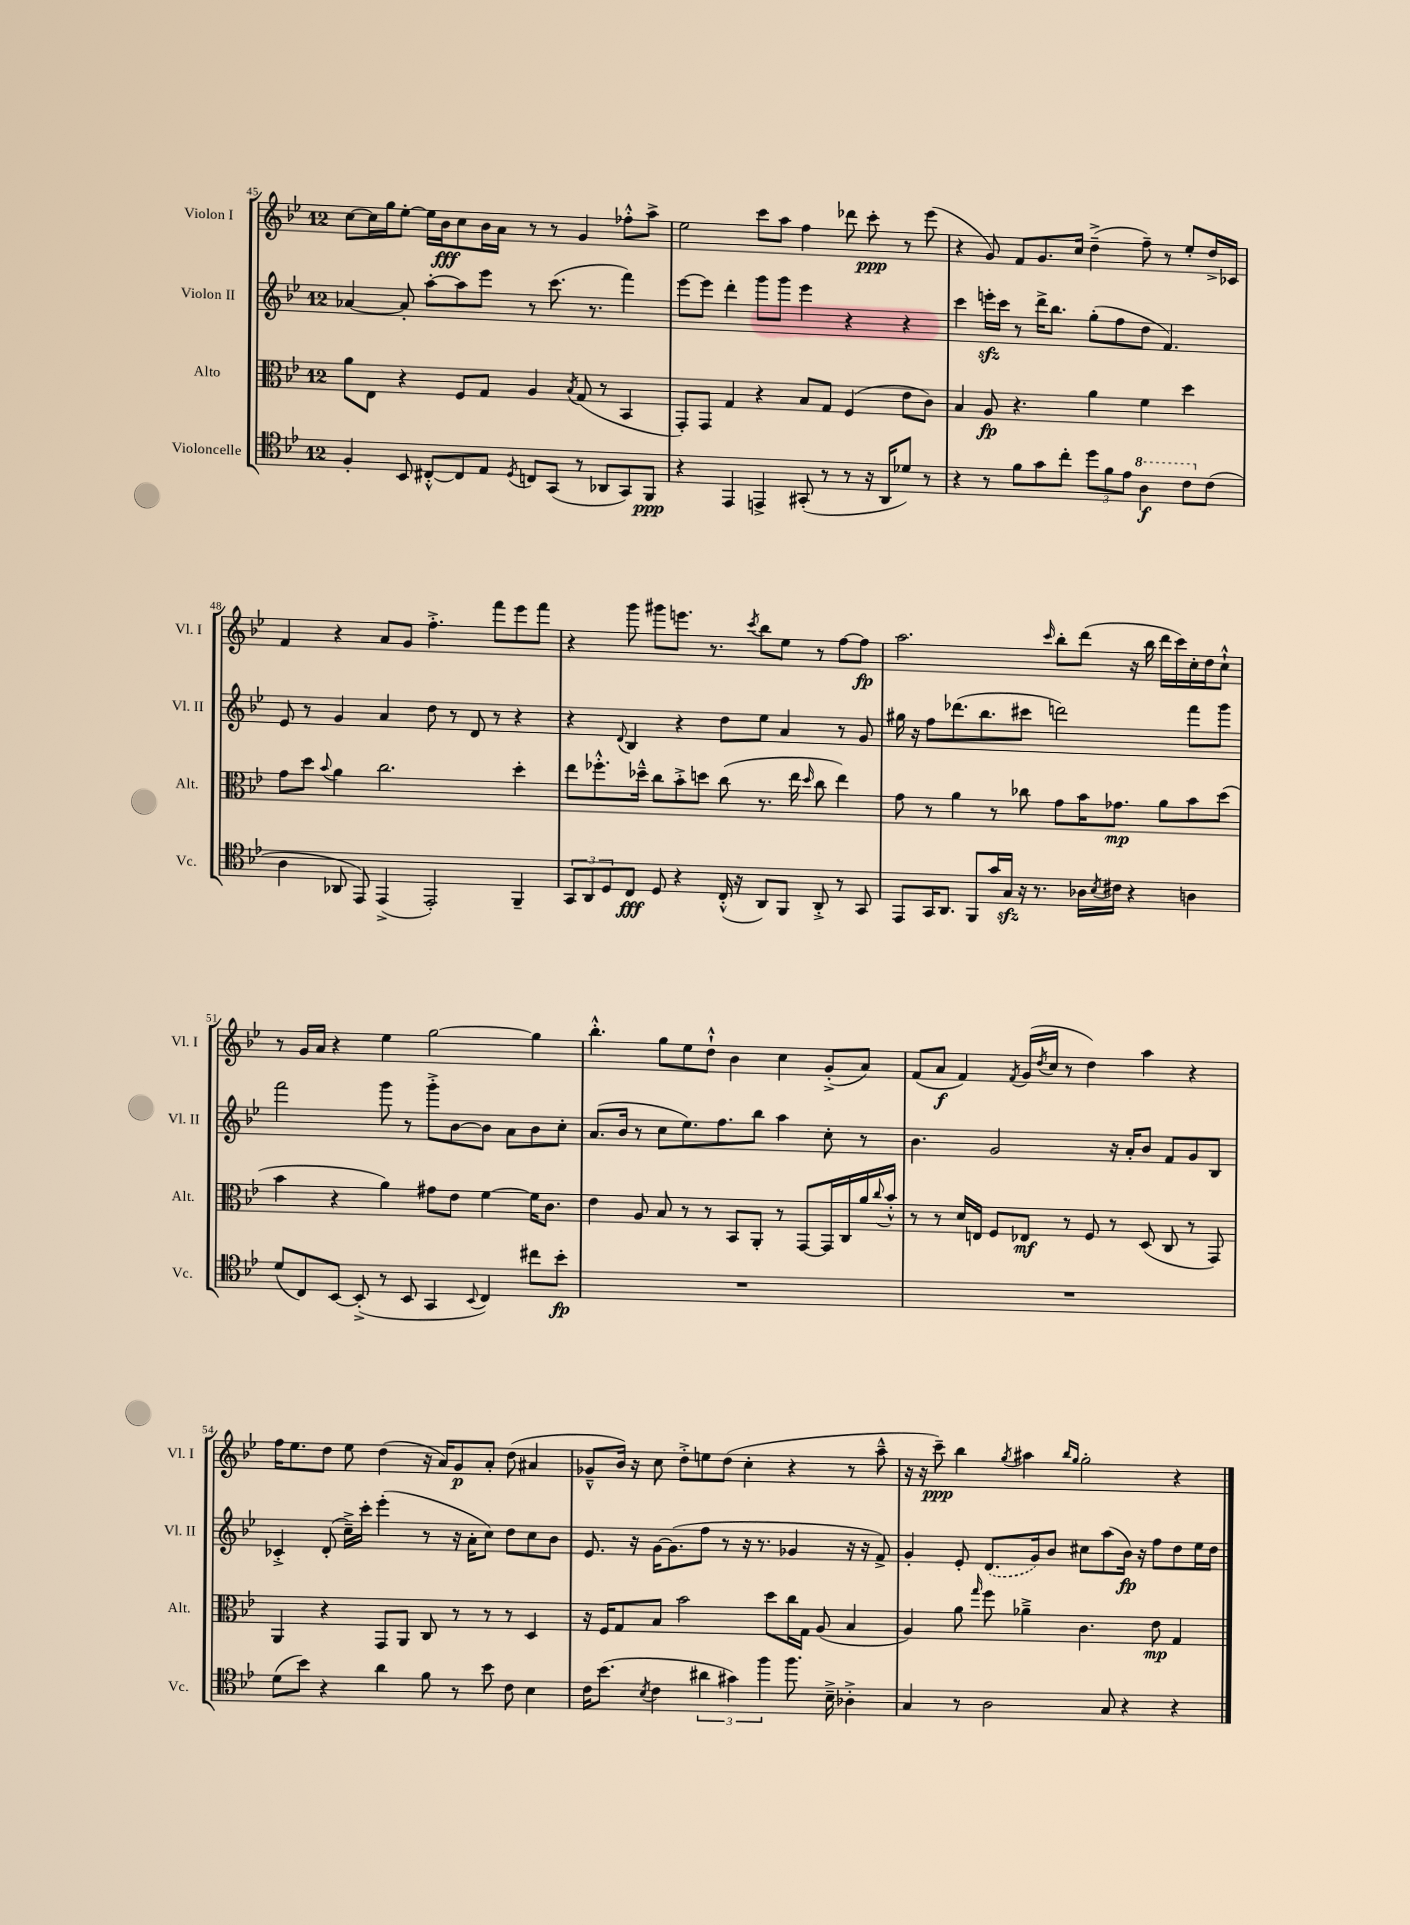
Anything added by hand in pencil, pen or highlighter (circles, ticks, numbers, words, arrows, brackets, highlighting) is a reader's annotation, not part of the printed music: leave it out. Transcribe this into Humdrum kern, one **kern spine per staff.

**kern	**dynam	**kern	**dynam	**kern	**dynam	**kern	**dynam
*part4	*part4	*part3	*part3	*part2	*part2	*part1	*part1
*staff4	*staff4	*staff3	*staff3	*staff2	*staff2	*staff1	*staff1
*I"Violoncelle	*	*I"Alto	*	*I"Violon II	*	*I"Violon I	*
*I'Vc.	*	*I'Alt.	*	*I'Vl. II	*	*I'Vl. I	*
*clefC4	*	*clefC3	*	*clefG2	*	*clefG2	*
*k[b-e-]	*	*k[b-e-]	*	*k[b-e-]	*	*k[b-e-]	*
*M12/8	*	*M12/8	*	*M12/8	*	*M12/8	*
=45	=45	=45	=45	=45	=45	=45	=45
4F'/	.	8a\L	.	[4a-X/	.	[8cc\L	.
.	.	8E-\J	.	.	.	16cc\L]	.
.	.	.	.	.	.	16gg\J	.
8BB-/	.	4r	.	8a-'/]	.	[8ee-'\J	.
[8C#X'^^/L	.	.	.	[8aa'\L	.	16ee-\LL]	.
.	.	.	.	.	.	16b-\J	fff
8C#/]	.	8F/L	.	8aa\]	.	8cc\	.
8E-/J	.	8G/J	.	8eee-\J	.	16b-\L	.
.	.	.	.	.	.	16a\JJ	.
8qD/	.	.	.	.	.	.	.
8Cn/L	.	4A/	.	8r	.	8r	.
(8GG/J	.	.	.	(8.ccc\	.	8r	.
.	.	8qB-/	.	.	.	.	.
8r	.	(8G/	.	.	.	4g/	.
.	.	.	.	8.r	.	.	.
8AA-X/L	.	8r	.	.	.	.	.
8GG/)	.	4BB-/	.	4fff\)	.	8ff-X'^^\L	.
8FF/J	ppp	.	.	.	.	8aa^\J	.
=46	=46	=46	=46	=46	=46	=46	=46
4r	.	8GG'/L)	.	[8eee-\L	.	2ee-\	.
.	.	8GG/J	.	8eee-\J]	.	.	.
4EE-/	.	4G/	.	4ddd'\	.	.	.
4EEn^/	.	4r	.	8ggg\L	.	8ccc\L	.
.	.	.	.	8ggg\J	.	8aa\J	.
(8GG#X'/	.	8B-/L	.	4eee-\	.	4ff\	.
8r	.	8G/J	.	.	.	.	.
8r	.	(4F/	.	4r	.	8ddd-X\	.
16r	.	.	.	.	.	8ccc'\	ppp
16AA/KL	.	.	.	.	.	.	.
8d-X/J)	.	8e-\L	.	4r	.	8r	.
8r	.	8c\J)	.	.	.	(8eee-\	.
=47	=47	=47	=47	=47	=47	=47	=47
4r	.	4B-/	.	4ccc\	.	4r	.
8r	.	8A/	fp	16eeenzz'\LL	.	8g/)	.
.	.	.	.	16ccc\JJ	.	.	.
8f\L	.	4.r	.	8r	.	8f/L	.
8g\	.	.	.	16ddd^\KL	.	8.g/	.
.	.	.	.	8.bb-\J	.	.	.
8cc'\J	.	.	.	.	.	.	.
.	.	.	.	.	.	16cc/Jk	.
12dd\L	.	4a\	.	(8gg'\L	.	(4dd~^\	.
12f\	.	.	.	.	.	.	.
.	.	.	.	8ff\	.	.	.
12e-\J	.	.	.	.	.	.	.
*8va	*	*	*	*	*	*	*
4a\	f	4f\	.	8dd\J	.	8ff~\)	.
.	.	.	.	4.f/)	.	8r	.
8cc\L	.	4dd\	.	.	.	8ee-'/L	.
*X8va	*	*	*	*	*	*	*
(8c\J	.	.	.	.	.	16dd^/L	.
.	.	.	.	.	.	16c-X/JJ	.
!!LO:LB:g=z
=48	=48	=48	=48	=48	=48	=48	=48
4A\	.	8g\L	.	8e-/	.	4f/	.
.	.	8dd\J	.	8r	.	.	.
.	.	8qqb-/	.	.	.	.	.
8AA-X/	.	4a\	.	4g/	.	4r	.
8EE-/)	.	.	.	.	.	.	.
(4EE-^/	.	2.cc\	.	4a/	.	8a/L	.
.	.	.	.	.	.	8g/J	.
2EE-'/)	.	.	.	8dd\	.	4.ff'^\	.
.	.	.	.	8r	.	.	.
.	.	.	.	8d/	.	.	.
.	.	.	.	8r	.	8fff\L	.
4FF~/	.	4dd'\	.	4r	.	8eee-\	.
.	.	.	.	.	.	8fff\J	.
=49	=49	=49	=49	=49	=49	=49	=49
12GG/L	.	8ee-\L	.	4r	.	4r	.
12AA/	.	.	.	.	.	.	.
.	.	8.ff-X'^^\	.	.	.	.	.
12D/	.	.	.	.	.	.	.
.	.	.	.	8qqd/	.	.	.
8C/J	fff	.	.	4B-/	.	8ggg\	.
.	.	16dd-X~^^\Jk	.	.	.	.	.
8D/	.	8cc\L	.	.	.	8ggg#X\L	.
4r	.	8b-'^\	.	4r	.	8.eeen\J	.
.	.	8ddn\J	.	.	.	.	.
.	.	.	.	.	.	8.r	.
(16C'^^/	.	(8cc\	.	8dd\L	.	.	.
16r	.	.	.	.	.	.	.
.	.	.	.	.	.	8qccc/	.
8AA/L)	.	8.r	.	8ee-\J	.	8bb-\L	.
8FF/J	.	.	.	4a/	.	8ee-\J	.
.	.	16ee-\	.	.	.	.	.
.	.	16qqdd/	.	.	.	.	.
8AA'^/	.	8cc\	.	.	.	8r	.
8r	.	4ee-\)	.	8r	.	[8ff\L	.
8GG/	.	.	.	8g/	.	8ff\J]	fp
=50	=50	=50	=50	=50	=50	=50	=50
8EE-/L	.	8g\	.	16gg#X\	.	2.aa\	.
.	.	.	.	16r	.	.	.
16GG/K	.	8r	.	8ff\L	.	.	.
8.AA/J	.	.	.	.	.	.	.
.	.	4a\	.	(8.ddd-X\	.	.	.
8FF/L	.	.	.	.	.	.	.
.	.	.	.	8.bb-\	.	.	.
16g/L	.	8r	.	.	.	.	.
16Gzz/JJ	.	.	.	.	.	.	.
16r	.	8cc-X\	.	8ccc#X\J	.	.	.
8.r	.	.	.	.	.	.	.
.	.	.	.	.	.	16qqccc/	.
.	.	8g\L	.	2dddn\)	.	8bb-'\L	.
16A-X\LL	.	16b-\K	.	.	.	(8ddd\J	.
8qB-/	.	.	.	.	.	.	.
16c#X\JJ	.	8.g-X\J	mp	.	.	.	.
4r	.	.	.	.	.	16r	.
.	.	.	.	.	.	16bb-\	.
.	.	8a\L	.	.	.	16ddd\LL	.
.	.	.	.	.	.	16ccc\)	.
4An\	.	8b-\	.	8fff\L	.	16cc'\	.
.	.	.	.	.	.	16dd\J	.
.	.	(8dd\J	.	8ggg\J	.	8cc`^^\J	.
!!LO:LB:g=z
=51	=51	=51	=51	=51	=51	=51	=51
(8d/L	.	4b-\	.	2fff\	.	8r	.
8C/)	.	.	.	.	.	16g/LL	.
.	.	.	.	.	.	16a/JJ	.
[8BB-/J	.	4r	.	.	.	4r	.
(8BB-'^/]	.	.	.	.	.	.	.
8r	.	4a\)	.	8ggg\	.	4ee-\	.
8BB-/	.	.	.	8r	.	.	.
4GG/	.	8g#X\L	.	8ggg'^\L	.	[2gg\	.
.	.	8e-\J	.	[8b-\	.	.	.
8qqBB-/	.	.	.	.	.	.	.
4C/)	.	[4f\	.	8b-\J]	.	.	.
.	.	.	.	8a\L	.	.	.
8cc#X\L	.	16f\KL]	.	8b-\	.	4gg\]	.
.	.	8.c\J	.	.	.	.	.
8b-'\J	fp	.	.	8cc'\J	.	.	.
=52	=52	=52	=52	=52	=52	=52	=52
1.r	.	4e-\	.	(8.a/L	.	4.bb-'^^\	.
.	.	.	.	16b-/Jk	.	.	.
.	.	8A/	.	8r	.	.	.
.	.	8B-/	.	8cc\L	.	8gg\L	.
.	.	8r	.	8.ee-\)	.	8ee-\	.
.	.	8r	.	.	.	8dd`^^\J	.
.	.	.	.	8.ff\	.	.	.
.	.	8BB-/L	.	.	.	4b-\	.
.	.	8AA'/J	.	8bb-\J	.	.	.
.	.	8r	.	4aa\	.	4cc\	.
.	.	[8GG/L	.	.	.	.	.
.	.	16GG/L]	.	8cc'\	.	(8g'^/L	.
.	.	16C/	.	.	.	.	.
.	.	16a/	.	8r	.	8a/J)	.
.	.	8qqcc/	.	.	.	.	.
.	.	16b-'^^/JJ	.	.	.	.	.
=53	=53	=53	=53	=53	=53	=53	=53
1.r	.	8r	.	4.b-\	.	(8f/L	.
.	.	8r	.	.	.	8a/J	f
.	.	16d/LL	.	.	.	4f/)	.
.	.	16En/JJ	.	.	.	.	.
.	.	8F/L	.	2g/	.	.	.
.	.	.	.	.	.	8qf/	.
.	.	8E-X/J	mf	.	.	(16g/LL	.
.	.	.	.	.	.	8qdd/	.
.	.	.	.	.	.	16cc/JJ	.
.	.	8r	.	.	.	8r	.
.	.	8F/	.	.	.	4dd\)	.
.	.	8r	.	16r	.	.	.
.	.	.	.	16a'/KL	.	.	.
.	.	(8D/	.	8b-/J	.	4aa\	.
.	.	8C/	.	8f/L	.	.	.
.	.	8r	.	8g/	.	4r	.
.	.	8GG/)	.	8B-/J	.	.	.
!!LO:LB:g=z
=54	=54	=54	=54	=54	=54	=54	=54
(8d\L	.	4AA/	.	4c-X'^/	.	16ff\KL	.
.	.	.	.	.	.	8.ee-\	.
8b-\J)	.	.	.	.	.	.	.
4r	.	4r	.	(8d'/	.	8dd\J	.
.	.	.	.	16cc~^\LL)	.	8ee-\	.
.	.	.	.	16ccc'\JJ	.	.	.
4a\	.	8GG/L	.	(4eee-'\	.	(4dd\	.
.	.	8AA/J	.	.	.	.	.
8f\	.	8C/	.	8r	.	16r	.
.	.	.	.	.	.	16a/KL)	.
8r	.	8r	.	16r	.	8g/	p
.	.	.	.	16a'\KL	.	.	.
8b-\	.	8r	.	8cc\J)	.	8a'/J	.
8c\	.	8r	.	8dd\L	.	(8dd\	.
4B-\	.	4D/	.	8cc\	.	4a#X/	.
.	.	.	.	8b-\J	.	.	.
=55	=55	=55	=55	=55	=55	=55	=55
16c\KL	.	16r	.	8.e-/	.	8g-X~^^/L	.
(8.b-\J	.	16F/KL	.	.	.	.	.
.	.	8G/	.	.	.	16b-/Jk)	.
.	.	.	.	16r	.	16r	.
8qB-/	.	.	.	.	.	.	.
4c\	.	8B-/J	.	[16g\KL	.	8cc\	.
.	.	.	.	(8.g\]	.	.	.
.	.	2b-\	.	.	.	8dd'^\L	.
6a#X\	.	.	.	8ff\J	.	8een\	.
.	.	.	.	8r	.	(8dd\J	.
6g#X\)	.	.	.	.	.	.	.
.	.	.	.	16r	.	4cc'\	.
.	.	.	.	8.r	.	.	.
6ff\	.	.	.	.	.	.	.
.	.	8dd\L	.	.	.	.	.
8.ff\	.	16cc\L	.	4g-X/	.	4r	.
.	.	16G\JJ	.	.	.	.	.
.	.	(8A/	.	.	.	.	.
16B-~^\	.	.	.	.	.	.	.
4A-X'^\	.	4B-/	.	16r	.	8r	.
.	.	.	.	16r	.	.	.
.	.	.	.	8f^/)	.	8aa~^^\	.
=56	=56	=56	=56	=56	=56	=56	=56
4G/	.	4A/)	.	4g'/	.	16r	.
.	.	.	.	.	.	16r	.
.	.	.	.	.	.	8ccc~\)	ppp
8r	.	8a\	.	8e-'/	.	4bb-\	.
.	.	16qqgg/	.	.	.	.	.
2A\	.	8ff\	.	(8.d/L	.	.	.
.	.	.	.	.	.	8qgg/	.
.	.	4a-X~^\	.	.	.	4aa#X\	.
.	.	.	.	16g/k)	.	.	.
.	.	.	.	8b-/J	.	.	.
.	.	.	.	.	.	16qqbb-/LL	.
.	.	.	.	.	.	16qqgg/JJ	.
.	.	4.c\	.	8cc#X\L	.	2gg'\	.
8G/	.	.	.	(8aa\	.	.	.
4r	.	.	.	16b-\Jk)	fp	.	.
.	.	.	.	16r	.	.	.
.	.	8e-\	mp	8ff\L	.	.	.
4r	.	4G/	.	8dd\	.	4r	.
.	.	.	.	16ee-\L	.	.	.
.	.	.	.	16dd\JJ	.	.	.
==	==	==	==	==	==	==	==
*-	*-	*-	*-	*-	*-	*-	*-
